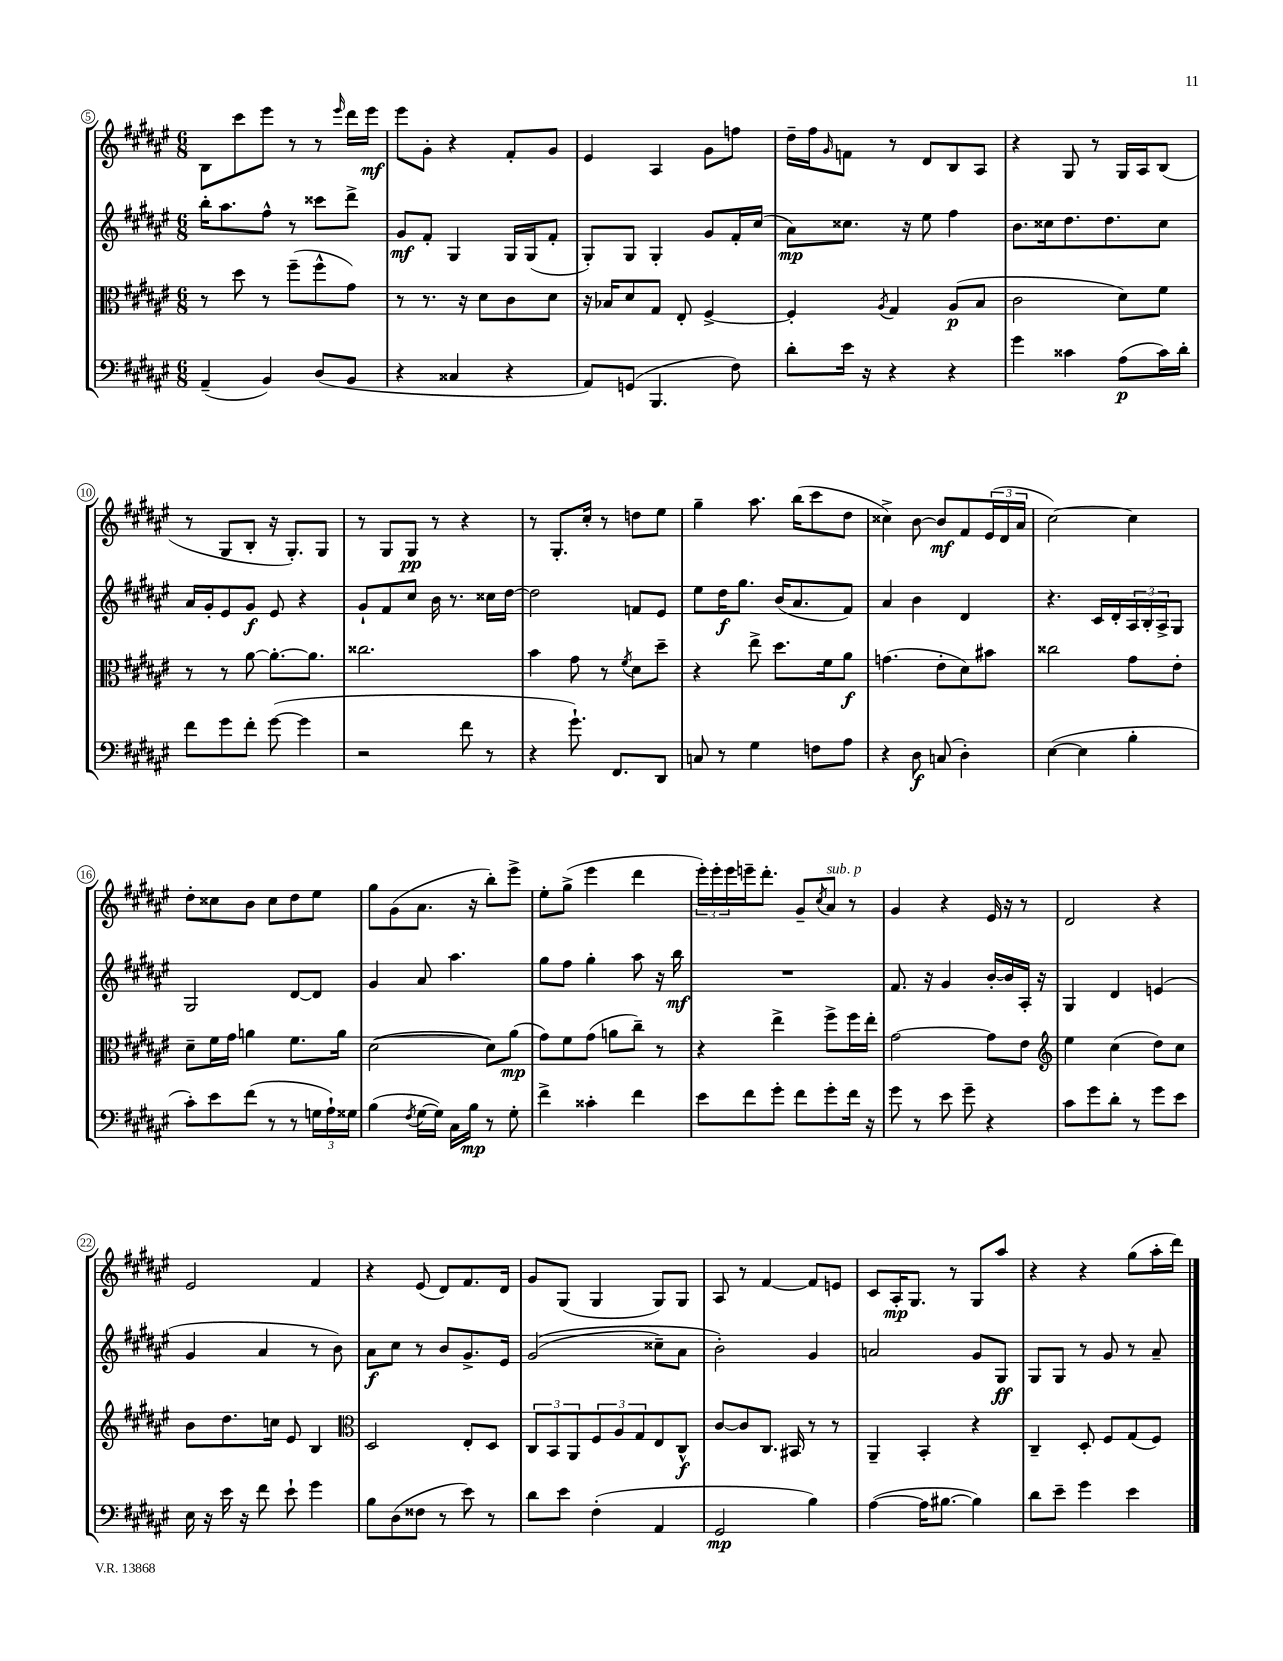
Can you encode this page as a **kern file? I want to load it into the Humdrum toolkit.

**kern	**dynam	**kern	**dynam	**kern	**dynam	**kern	**dynam
*part4	*part4	*part3	*part3	*part2	*part2	*part1	*part1
*staff4	*staff4	*staff3	*staff3	*staff2	*staff2	*staff1	*staff1
*clefF4	*	*clefC3	*	*clefG2	*	*clefG2	*
*k[f#c#g#d#a#e#]	*	*k[f#c#g#d#a#e#]	*	*k[f#c#g#d#a#e#]	*	*k[f#c#g#d#a#e#]	*
*M6/8	*	*M6/8	*	*M6/8	*	*M6/8	*
=5	=5	=5	=5	=5	=5	=5	=5
(4AA#~/	.	8r	.	16bb'\KL	.	8B\L	.
.	.	.	.	8.aa#\	.	.	.
.	.	8dd#\	.	.	.	8ccc#\	.
4BB/)	.	8r	.	8ff#^^\J	.	8eee#\J	.
.	.	(8ff#~\L	.	8r	.	8r	.
(8D#/L	.	8ff#^^\	.	8ccc##X\L	.	8r	.
.	.	.	.	.	.	16qqeee#/	.
8BB/J	.	8g#\J)	.	8ddd#^\J	.	16ddd#\LL	.
.	.	.	.	.	.	16eee#\JJ	mf
=6	=6	=6	=6	=6	=6	=6	=6
4r	.	8r	.	8g#/L	mf	8eee#\L	.
.	.	8.r	.	8f#'/J	.	8g#'\J	.
4C##X/	.	.	.	4G#/	.	4r	.
.	.	16r	.	.	.	.	.
.	.	8d#\L	.	.	.	.	.
4r	.	8c#\	.	16G#/LL	.	8f#'/L	.
.	.	.	.	(16G#/J	.	.	.
.	.	8d#\J	.	8f#'/J	.	8g#/J	.
=7	=7	=7	=7	=7	=7	=7	=7
8AA#/L)	.	16r	.	8G#'/L)	.	4e#/	.
.	.	16B-X/KL	.	.	.	.	.
(8GGn/J	.	8d#/	.	8G#/J	.	.	.
4.BBB/	.	8G#/J	.	4G#'/	.	4A#/	.
.	.	8E#'/	.	.	.	.	.
.	.	[4F#^/	.	8g#/L	.	8g#\L	.
8F#\)	.	.	.	16f#'/L	.	8ffn\J	.
.	.	.	.	(16cc#/JJ	.	.	.
=8	=8	=8	=8	=8	=8	=8	=8
8d#'\L	.	4F#'/]	.	8a#\L)	mp	16dd#~\LL	.
.	.	.	.	.	.	16ff#\J	.
.	.	.	.	.	.	16qqg#/	.
16e#\Jk	.	.	.	8.cc##X\J	.	8fn\J	.
16r	.	.	.	.	.	.	.
.	.	8qA#/	.	.	.	.	.
4r	.	4G#/	.	.	.	8r	.
.	.	.	.	16r	.	.	.
.	.	.	.	8ee#\	.	8d#/L	.
4r	.	(8A#/L	p	4ff#\	.	8B/	.
.	.	8B/J	.	.	.	8A#/J	.
=9	=9	=9	=9	=9	=9	=9	=9
4g#\	.	2c#\	.	8.b\L	.	4r	.
.	.	.	.	16cc##X\k	.	.	.
4c##X\	.	.	.	8.dd#\	.	8G#/	.
.	.	.	.	.	.	8r	.
.	.	.	.	8.dd#\	.	.	.
(8A#\L	p	8d#\L)	.	.	.	16G#/LL	.
.	.	.	.	.	.	16A#/J	.
16c##\L)	.	8f#\J	.	8cc##\J	.	(8B/J	.
16d#'\JJ	.	.	.	.	.	.	.
!!LO:LB:g=z
=10	=10	=10	=10	=10	=10	=10	=10
8f#\L	.	8r	.	16a#/LL	.	8r	.
.	.	.	.	16g#'/J	.	.	.
8g#\	.	8r	.	8e#/	.	8G#/L	.
8f#'\J	.	[8a#\	.	8g#/J	f	8B'/J	.
([8g#\	.	8.a#'\L_	.	8e#/	.	16r	.
.	.	.	.	.	.	8.G#'/L)	.
4g#\]	.	.	.	4r	.	.	.
.	.	8.a#\J]	.	.	.	.	.
.	.	.	.	.	.	8G#/J	.
=11	=11	=11	=11	=11	=11	=11	=11
2r	.	2.cc##X\	.	8g#`/L	.	8r	.
.	.	.	.	8f#/	.	8G#/L	.
.	.	.	.	8cc#/J	.	8G#/J	pp
.	.	.	.	16b\	.	8r	.
.	.	.	.	8.r	.	.	.
8f#\	.	.	.	.	.	4r	.
8r	.	.	.	16cc##X\LL	.	.	.
.	.	.	.	[16dd#\JJ	.	.	.
=12	=12	=12	=12	=12	=12	=12	=12
4r	.	4b\	.	2dd#\]	.	8r	.
.	.	.	.	.	.	8.G#'/L	.
8.g#`\)	.	8g#\	.	.	.	.	.
.	.	.	.	.	.	16cc#'/Jk	.
.	.	8r	.	.	.	8r	.
8.FF#/L	.	.	.	.	.	.	.
.	.	8qf#/	.	.	.	.	.
.	.	8d#\L	.	8fn/L	.	8ddn\L	.
8DD#/J	.	8dd#~\J	.	8e#/J	.	8ee#\J	.
=13	=13	=13	=13	=13	=13	=13	=13
8Cn/	.	4r	.	8ee#\L	.	4gg#~\	.
8r	.	.	.	16dd#\K	f	.	.
.	.	.	.	8.gg#\J	.	.	.
4G#\	.	8ee#^\	.	.	.	8.aa#\	.
.	.	8.dd#\L	.	(16b/KL	.	.	.
.	.	.	.	8.a#/	.	(16bb\KL	.
8Fn\L	.	.	.	.	.	8ccc#\	.
.	.	16f#\k	.	.	.	.	.
8A#\J	.	8a#\J	f	8f#/J)	.	8dd#\J	.
=14	=14	=14	=14	=14	=14	=14	=14
4r	.	(4.gn\	.	4a#/	.	4cc##X^\)	.
8D#\	f	.	.	4b\	.	[8b\	.
(8Cn/	.	8e#'\L	.	.	.	8b/L]	mf
4D#'\)	.	8d#\)	.	4d#/	.	8f#/	.
.	.	8b#X\J	.	.	.	(24e#/L	.
.	.	.	.	.	.	24d#/	.
.	.	.	.	.	.	24a#/JJ	.
=15	=15	=15	=15	=15	=15	=15	=15
([4E#\	.	2cc##X\	.	4.r	.	[2cc#\)	.
4E#\]	.	.	.	.	.	.	.
.	.	.	.	16c#/LL	.	.	.
.	.	.	.	16d#'/	.	.	.
4B'\	.	8g#\L	.	24A#/	.	4cc#\]	.
.	.	.	.	24B'/	.	.	.
.	.	.	.	24A#^/J	.	.	.
.	.	8e#'\J	.	8G#/J	.	.	.
!!LO:LB:g=z
=16	=16	=16	=16	=16	=16	=16	=16
8c#'\L)	.	8d#~\L	.	2G#/	.	8dd#'\L	.
8e#\	.	16f#\L	.	.	.	8cc##X\	.
.	.	16g#\JJ	.	.	.	.	.
(8f#\J	.	4an\	.	.	.	8b\J	.
8r	.	.	.	.	.	8cc##\L	.
8r	.	8.f#\L	.	[8d#/L	.	8dd#\	.
24Gn\LL	.	.	.	8d#/J]	.	8ee#\J	.
24A#`\)	.	.	.	.	.	.	.
.	.	16a\Jk	.	.	.	.	.
24G##X\JJ	.	.	.	.	.	.	.
=17	=17	=17	=17	=17	=17	=17	=17
(4B\	.	([2d#\	.	4g#/	.	8gg#\L	.
.	.	.	.	.	.	(8g#\	.
8qF#/	.	.	.	.	.	.	.
[16G#\LL	.	.	.	8a#/	.	8.a#\J	.
16G#\JJ])	.	.	.	.	.	.	.
16C#\LL	.	.	.	4.aa#\	.	.	.
16B\JJ	mp	.	.	.	.	16r	.
8r	.	8d#\L])	.	.	.	8bb'\L)	.
8G#'\	.	(8a#\J	mp	.	.	8eee#^\J	.
=18	=18	=18	=18	=18	=18	=18	=18
4f#^\	.	8g#\L)	.	8gg#\L	.	8ee#'\L	.
.	.	8f#\	.	8ff#\J	.	(8gg#^\J	.
4c##X'\	.	(8g#\J	.	4gg#'\	.	4eee#\	.
.	.	8an\L	.	.	.	.	.
4f#\	.	8cc#~\J)	.	8aa#\	.	4ddd#\	.
.	.	8r	.	16r	.	.	.
.	.	.	.	16bb\	mf	.	.
=19	=19	=19	=19	=19	=19	=19	=19
8e#\L	.	4r	.	2.r	.	24eee#'\LL)	.
.	.	.	.	.	.	24eee#'\	.
.	.	.	.	.	.	24eee#\	.
8f#\	.	.	.	.	.	16eeen~\J	.
.	.	.	.	.	.	8.ddd#'\J	.
8g#'\J	.	4ee#^\	.	.	.	.	.
8f#\L	.	.	.	.	.	8g#~/L	.
.	.	.	.	.	.	8qcc#/	.
!	!	!	!	!	!	!LO:TX:a:i:t=sub. p	!
8g#'\	.	8ff#^\L	.	.	.	8a#/J	.
16f#\Jk	.	16ff#\L	.	.	.	8r	.
16r	.	16ee#'\JJ	.	.	.	.	.
=20	=20	=20	=20	=20	=20	=20	=20
8g#\	.	[2g#\	.	8.f#/	.	4g#/	.
8r	.	.	.	.	.	.	.
.	.	.	.	16r	.	.	.
8e#\	.	.	.	4g#/	.	4r	.
8g#~\	.	.	.	.	.	.	.
4r	.	8g#\L]	.	[16b'/LL	.	16e#/	.
.	.	.	.	16b/]	.	16r	.
.	.	8e#\J	.	16A#'/JJ	.	8r	.
.	.	.	.	16r	.	.	.
=21	=21	=21	=21	=21	=21	=21	=21
*	*	*clefG2	*	*	*	*	*
8c#\L	.	4ee#\	.	4G#/	.	2d#/	.
8g#\	.	.	.	.	.	.	.
8d#'\J	.	(4cc#\	.	4d#/	.	.	.
8r	.	.	.	.	.	.	.
8g#\L	.	8dd#\L)	.	(4en/	.	4r	.
8e#\J	.	8cc#\J	.	.	.	.	.
!!LO:LB:g=z
=22	=22	=22	=22	=22	=22	=22	=22
16E#\	.	8b\L	.	4g#/	.	2e#/	.
16r	.	.	.	.	.	.	.
16e#\	.	8.dd#\	.	.	.	.	.
16r	.	.	.	.	.	.	.
8f#\	.	.	.	4a#/	.	.	.
.	.	16ccn\Jk	.	.	.	.	.
8e#`\	.	8e#/	.	.	.	.	.
4g#\	.	4B/	.	8r	.	4f#/	.
.	.	.	.	8b\)	.	.	.
=23	=23	=23	=23	=23	=23	=23	=23
*	*	*clefC3	*	*	*	*	*
8B\L	.	2D#/	.	8a#\L	f	4r	.
(8D#\	.	.	.	8cc#\J	.	.	.
8F##X\J	.	.	.	8r	.	(8e#/	.
8r	.	.	.	8b/L	.	8d#/L)	.
8e#\)	.	8E#'/L	.	8.g#^/	.	8.f#/	.
8r	.	8D#/J	.	.	.	.	.
.	.	.	.	16e#/Jk	.	16d#/Jk	.
=24	=24	=24	=24	=24	=24	=24	=24
8d#\L	.	12C#/L	.	((2g#/	.	8g#/L	.
.	.	12BB/	.	.	.	.	.
8e#\J	.	.	.	.	.	(8G#/J	.
.	.	12AA#/	.	.	.	.	.
(4F#'\	.	12F#/	.	.	.	4G#/	.
.	.	12A#/	.	.	.	.	.
.	.	12G#/	.	.	.	.	.
4AA#/	.	8E#/	.	8cc##X~\L)	.	8G#/L)	.
.	.	8C#^^/J	f	8a#\J	.	8G#/J	.
=25	=25	=25	=25	=25	=25	=25	=25
2GG#/	mp	[8c#/L	.	2b'\)	.	8A#/	.
.	.	8c#/]	.	.	.	8r	.
.	.	8.C#/J	.	.	.	[4f#/	.
.	.	16BB#X/	.	.	.	.	.
4B\)	.	8r	.	4g#/	.	8f#/L]	.
.	.	8r	.	.	.	8en/J	.
=26	=26	=26	=26	=26	=26	=26	=26
([4A#\	.	4AA#~/	.	2an/	.	8c#/L	.
.	.	.	.	.	.	16A#'/K	mp
.	.	.	.	.	.	8.G#/J	.
16A#\KL]	.	4BB'/	.	.	.	.	.
[8.B#X\J	.	.	.	.	.	.	.
.	.	.	.	.	.	8r	.
4B#\])	.	4r	.	8g#/L	.	8G#/L	.
.	.	.	.	8G#/J	ff	8aa#/J	.
=27	=27	=27	=27	=27	=27	=27	=27
8d#\L	.	4C#~/	.	8G#/L	.	4r	.
8e#~\J	.	.	.	8G#/J	.	.	.
4g#\	.	8D#'/	.	8r	.	4r	.
.	.	8F#/L	.	8g#/	.	.	.
4e#\	.	(8G#/	.	8r	.	(8gg#\L	.
.	.	8F#/J)	.	8a#~/	.	16aa#'\L	.
.	.	.	.	.	.	16ddd#\JJ)	.
==	==	==	==	==	==	==	==
*-	*-	*-	*-	*-	*-	*-	*-
